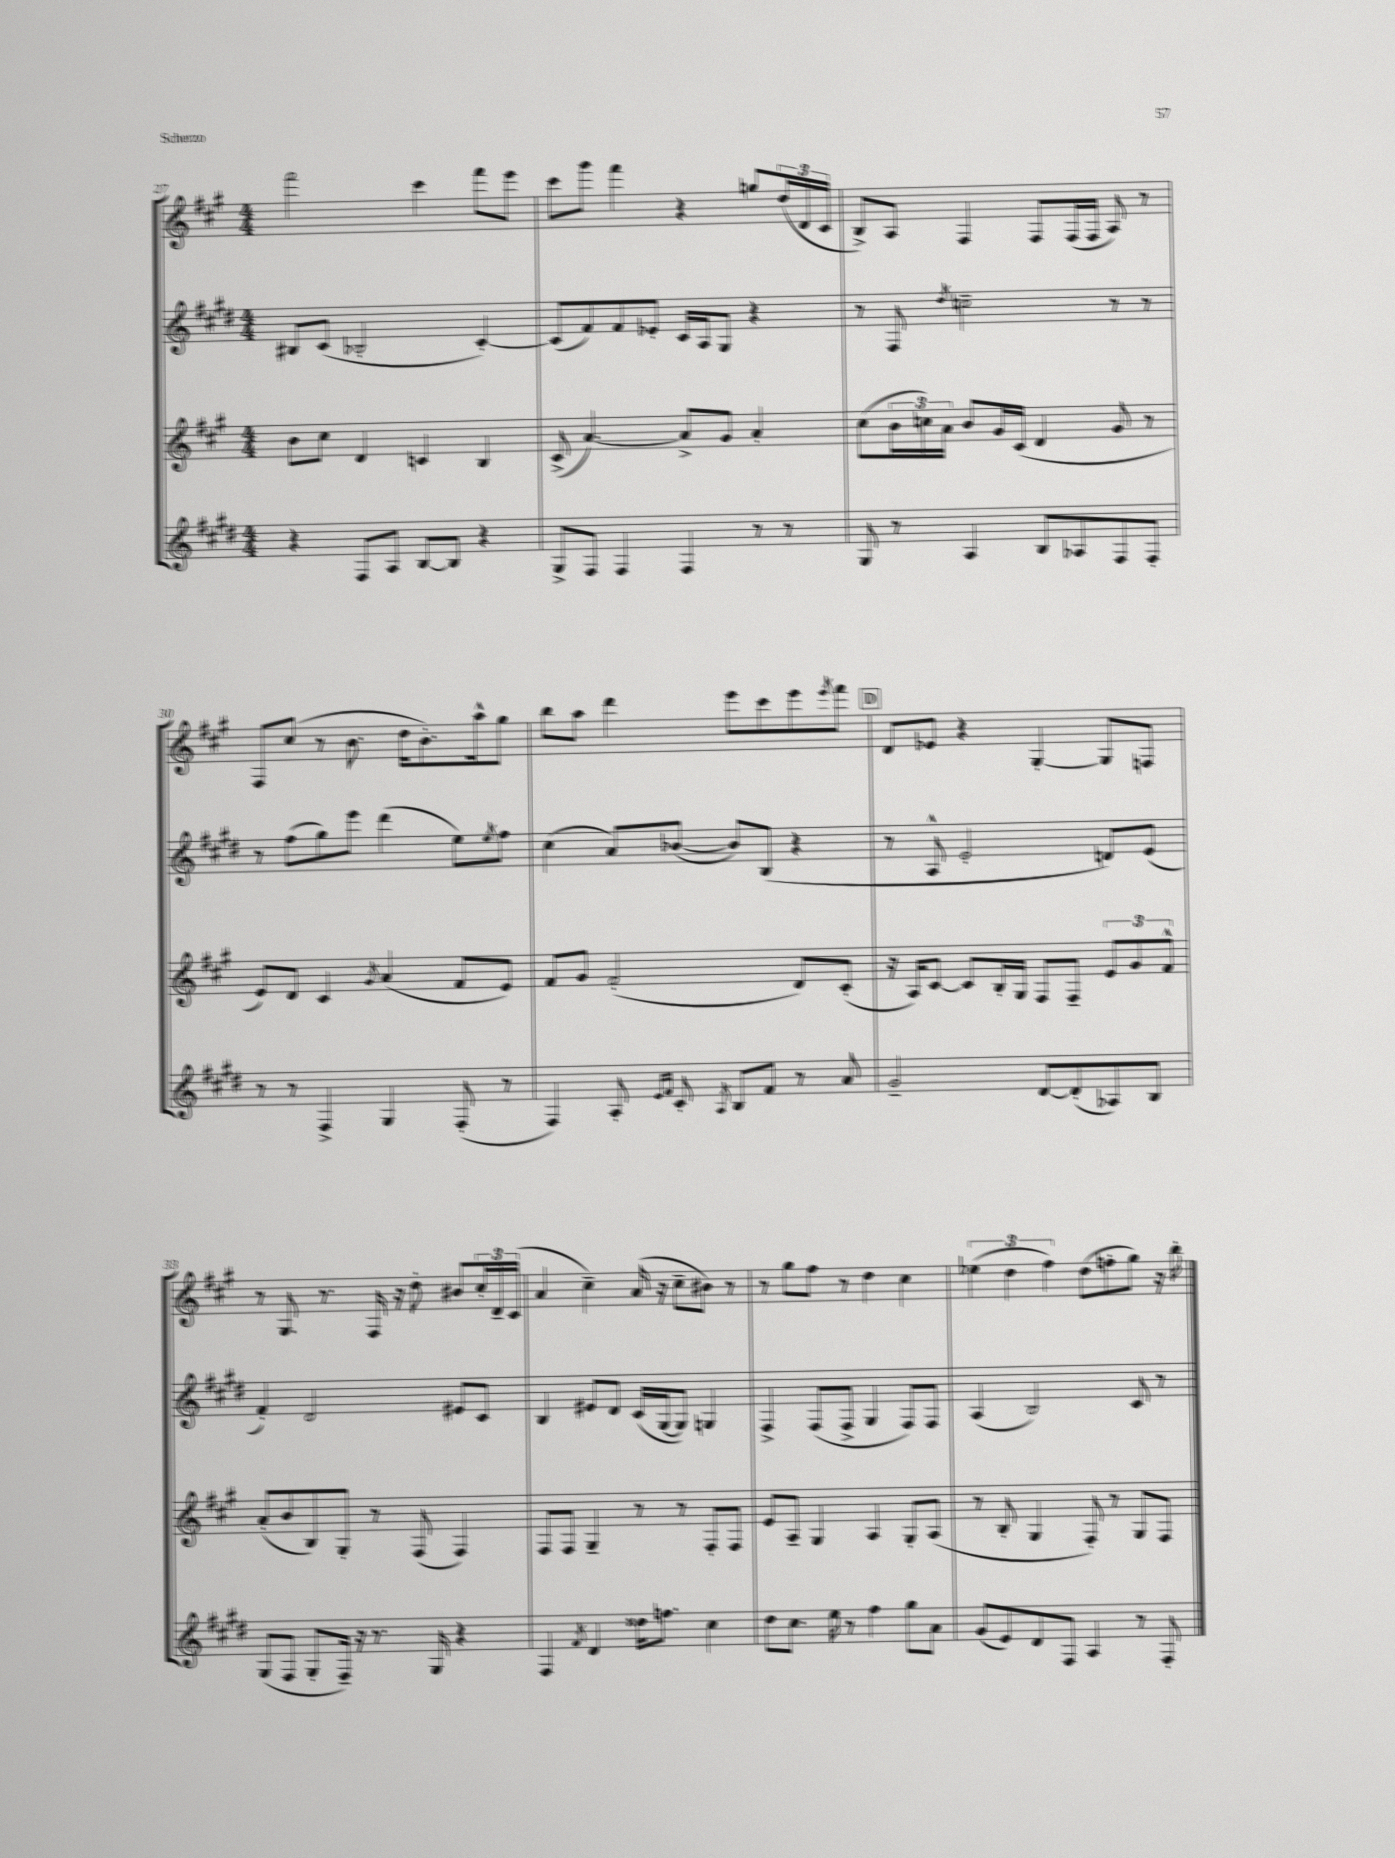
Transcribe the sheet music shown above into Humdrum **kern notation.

**kern	**kern	**kern	**kern
*staff4	*staff3	*staff2	*staff1
*clefG2	*clefG2	*clefG2	*clefG2
*k[f#c#g#d#]	*k[f#c#g#]	*k[f#c#g#d#]	*k[f#c#g#]
*M4/4	*M4/4	*M4/4	*M4/4
4r	8b	8B#	2fff#
.	8cc#	(8c#	.
8F#	4d	2B-'	.
8A	.	.	.
[8B	4c	.	4ccc#
8B]	.	.	.
4r	4B	[4c#')	8fff#
.	.	.	8eee
=	=	=	=
8G#^	(8c#^	(8c#]	8ccc#
8F#	[4.a)	8f#)	8ggg#
4F#	.	8f#	4fff#
.	.	8e-'	.
4F#	8a^]	16c#	4r
.	.	16A	.
.	8g#	8G#	.
8r	4a'	4r	8gg
8r	.	.	(24dd
.	.	.	24d
.	.	.	24c#
=	=	=	=
8G#	(8cc#	8r	8B^)
8r	24b	8F#	8A
.	24cc)	.	.
.	24a	.	.
.	.	8qdd#	.
4A	8b	2cc~	4F#
.	16g#	.	.
.	(16c#	.	.
8B	4d	.	8F#
8A-	.	.	(16F#
.	.	.	16F#
8F#	8g#	8r	8A)
8F#'	8r	8r	8r
=	=	=	=
8r	8e)	8r	8F#
8r	8d	(8ff#	(8cc#
4F#^	4c#	8gg#)	8r
.	.	8eee	8.b
.	8qg#	.	.
4G#	(4a	(4ddd#	.
.	.	.	16dd
.	.	.	8.b')
(8F#'	8f#	8ee)	.
.	.	.	16aa^^
.	.	8qee	.
8r	8e)	8ff#	8gg#
=	=	=	=
4F#)	8f#	(4cc#	8bb
.	8g#	.	8aa
8A'	(2f#'	8a)	4ddd
16qqe	.	.	.
16qqf#	.	.	.
8c#'	.	([8b-	.
8qA	.	.	.
8B	.	8b-])	8eee
8f#	.	(8B	8ccc#
8r	8d)	4r	8eee
.	.	.	8qeee
8a	(8c#'	.	8fff#
=	=	=	=
2g#~	16r	8r	8d
.	16A)	.	.
.	[8c#	8A^^	8e-
.	8c#]	2e'	4r
.	16B'	.	.
.	16G#	.	.
[8d#	8F#	.	[4G#'
(8d#']	8F#~	.	.
8A-)	12e	8d)	8G#]
.	12g#	.	.
8B	.	(8e	8F
.	12f#^^	.	.
=	=	=	=
(8G#	(8a'	4f#')	8r
8F#	8b	.	8.G#
8G#'	8B)	2d#	.
.	.	.	8.r
16F#~)	8G#'	.	.
16r	.	.	.
8.r	8r	.	16F#
.	.	.	16r
.	(8F#	.	8dd'
16G#	.	.	.
4r	4F#)	8e#	8b#
.	.	8c#	24cc#'
.	.	.	24d~
.	.	.	(24c#
=	=	=	=
4F#	8F#	4B	4a
.	8F#	.	.
8qf#	.	.	.
4d#	4G#~	8e#	4cc#~)
.	.	8d#	.
16dd##	8r	(16c#	(16a
8.ff	.	[16G#	16r
.	8r	8G#])	8cc#~
4cc#	8F#'	4G	8b#)
.	8F#	.	8r
=	=	=	=
8dd#	8e	4F#^	8r
8.cc#	8A~	.	8gg#
.	4G#	(8F#	8ff#
16ee	.	.	.
8r	.	8F#^	8r
4ff#	4A	4G#	4dd
8gg#	8G#'	8F#)	4cc#
8a	(8A	8F#	.
=	=	=	=
(8g#	8r	(4A	(6ee-
8e)	8B'	.	.
.	.	.	6dd
8d#	4G#	2B)	.
.	.	.	6ff#)
8F#	.	.	.
4A	8F#')	.	(8dd
.	8r	.	8ff'
8r	8G#	8c#	8gg#)
8F#'	8F#	8r	16r
.	.	.	16bb'
==	==	==	==
*-	*-	*-	*-
